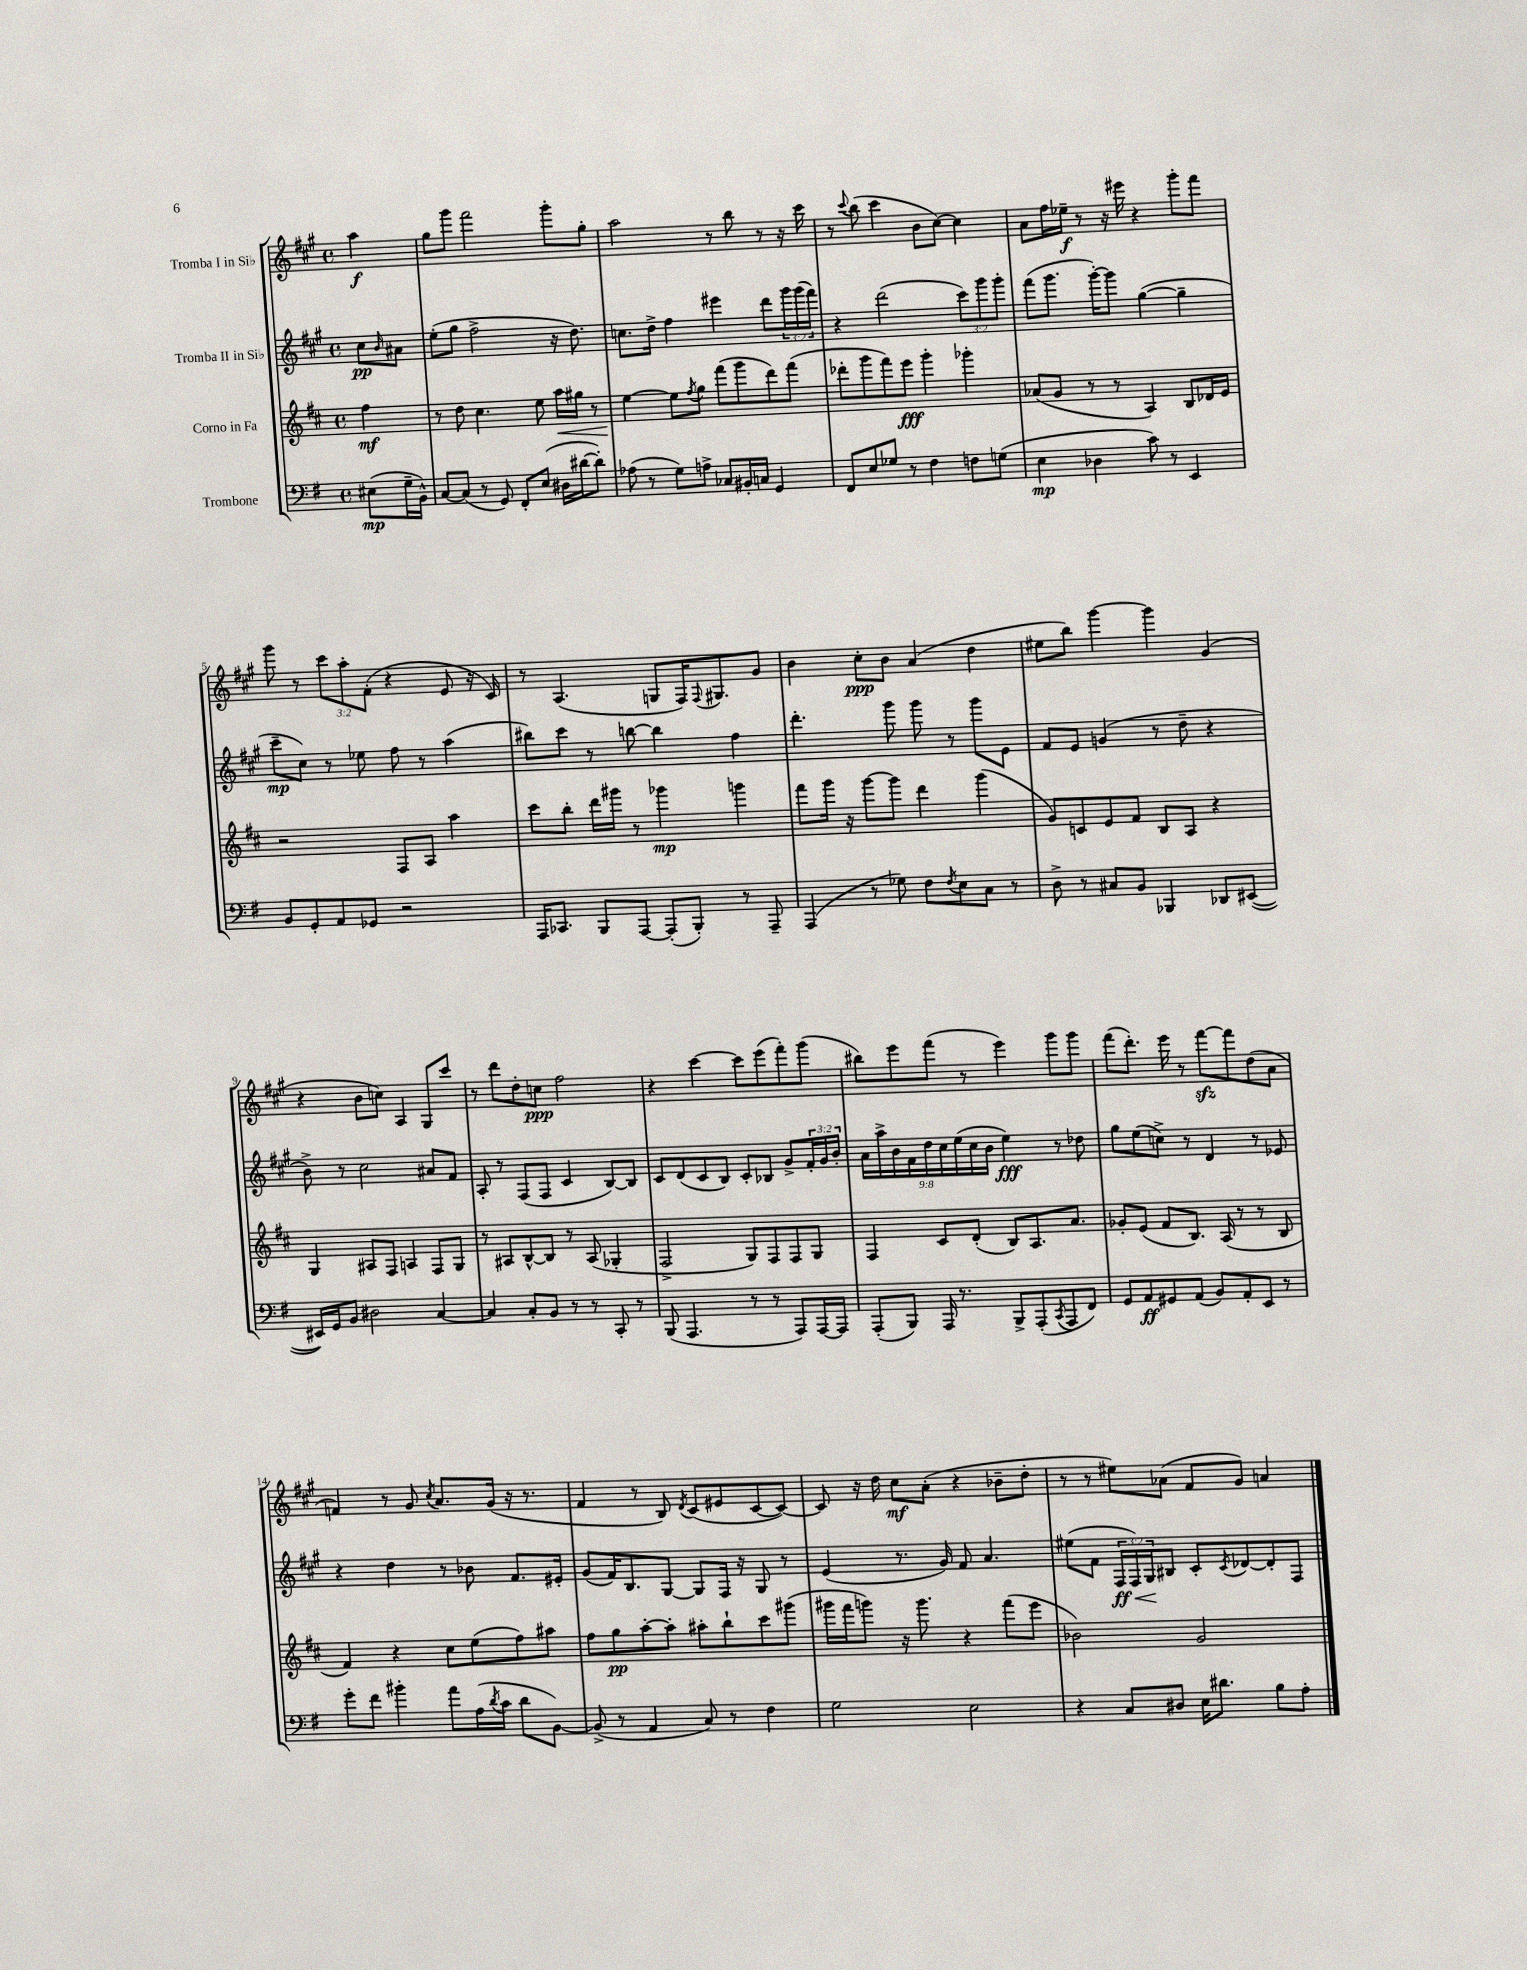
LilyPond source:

<<
\new StaffGroup <<
\new Staff = "s0" \with { instrumentName = "Tromba I in Sib" } {
    \clef treble \key a \major \defaultTimeSignature \time 4/4 \override Staff.TupletNumber.text = #tuplet-number::calc-fraction-text \partial 4
    a''4\f |
    gis''8 gis'''8 fis'''2 gis'''8-. gis''8-. |
    a''2 r8 b''8 r8 r16 cis'''16 |
    r8 \appoggiatura { cis'''8 } b''8( cis'''4 b'8 cis''8~) cis''4 |
    a'8 fis''16 ees''16--\f r8 r16 eis'''16 r4 gis'''8-. fis'''8 |
    gis'''8 r8 \tuplet 3/2 { cis'''8 a''8-. fis'8-.( } r4 e'8 r16 cis'16) |
    r8 a4.( g8 fis16) \appoggiatura { fis8 } gis8. gis'8 |
    b'4 cis''8-.\ppp b'8 a'4( d''4 |
    eis''8 b''8) gis'''4~ gis'''4 gis'4( |
    r4 b'8 c''8) a4 gis8 cis'''8 |
    r8 d'''8 d''8-. c''8\ppp fis''2 |
    r4 cis'''4~ cis'''8 e'''8( fis'''8-.) gis'''8( |
    bis''8) e'''8 fis'''8( r8 e'''4) gis'''8 gis'''8 |
    fis'''8( d'''8.-.) e'''16 r8 fis'''8~\sfz fis'''8 d''8( a'8 |
    f'4) r8 gis'8 \acciaccatura { cis''8 } a'8. gis'16( r16 r8. |
    fis'4 r8 b8) \acciaccatura { d'8 } cis'8( eis'8 cis'8~ cis'8~) |
    cis'8 r16 d''16 cis''8\mf a'8-.( r4 bes'8-- d''8-. |
    r8 r8 eis''8) aes'8( fis'8 gis'8) a'4 \bar "|." |
}
\new Staff = "s1" \with { instrumentName = "Tromba II in Sib" } {
    \clef treble \key a \major \defaultTimeSignature \time 4/4 \override Staff.TupletNumber.text = #tuplet-number::calc-fraction-text \partial 4
    cis''8\pp \grace { b'16 } ais'8 |
    e''8-.( gis''8 fis''2-> r16 d''8.) |
    c''8. d''16-> fis''4 eis'''4 d'''8 \tuplet 3/2 { gis'''16 gis'''16( fis'''16) } |
    r4 d'''2( \tuplet 3/2 { cis'''8) gis'''8 gis'''8-. } |
    fis'''8( gis'''8. gis'''16~-.) gis'''8 gis''4~( gis''4-- |
    cis'''8--\mp cis''8) r8 ees''8 fis''8 r8 a''4( |
    bis''8) cis'''8 r8 b''8~ b''4 fis''4 |
    d'''4.-. gis'''8 gis'''8 r8 gis'''8 e'8 |
    fis'8 e'8 g'4( r8 d''8-- r4 |
    b'8->) r8 cis''2 ais'8 fis'8 |
    a8-. r8 fis8( fis8 cis'4 b8~) b8 |
    cis'8 d'8( cis'8 b8) cis'8-. bes8 gis'8-> \tuplet 3/2 { fis'16-. gis'16 b'16-. } |
    \tuplet 9/8 { a'16 a''16-> b'16 fis'16 d''16 cis''16 e''16( cis''16 b'16 } e''4\fff) r8 des''8 |
    gis''8 e''8( c''8->) r8 d'4 r8 ees'8 |
    r4 d''4 r8 bes'8 fis'8. eis'16-. |
    gis'8( fis'16) b8. gis8~ gis8 fis16 r16 gis8 r8 |
    e'4( r8. gis'16) fis'8 a'4. |
    eis''8( fis'8 \tuplet 3/2 { fis16\ff\< fis16) gis16\! } bis8 cis'8-. \acciaccatura { cis'8 } des'8~ des'8-. fis8 \bar "|." |
}
\new Staff = "s2" \with { instrumentName = "Corno in Fa" } {
    \clef treble \key d \major \defaultTimeSignature \time 4/4 \partial 4
    fis''4\mf |
    r8 d''8 cis''4. e''8 a''16\< gis''16 r8 |
    e''4~\! e''8 \acciaccatura { fis''8 } g''8 fis'''8( g'''8 d'''8) fis'''8( |
    des'''8-. g'''8 fis'''8) e'''8\fff g'''4-. ges'''4-. |
    aes'8( g'8 r8 r8 a4) b8 des'16 e'16 |
    r2 fis8 a8 a''4 |
    cis'''8 b''8-. d'''16 gis'''16 r8 ges'''4\mp g'''4 |
    fis'''8 g'''16 r16 g'''8~ g'''8 d'''4 g'''4( |
    g'8) c'8 e'8 fis'8 b8 a8 r4 |
    g4 ais8 fis8 a4 fis8 g8 |
    r8 ais8 b8~-^ b8 r8 ais8( ges4-. |
    fis2-> g8) fis8 fis8 g8 |
    fis4 cis'8 d'8-.( b8) a8. a'8. |
    ges'8-. e'8( fis'8 b8.) a16( r8 r8 b8 |
    fis'4) r4 cis''8 e''8( fis''8) ais''8 |
    fis''8 g''8\pp a''8~-. a''8-. ais''8-. b''8-! cis'''8 gis'''8( |
    gis'''16 fis'''16 g'''8) r16 g'''8. r4 fis'''8( e'''8 |
    bes'2) g'2 \bar "|." |
}
\new Staff = "s3" \with { instrumentName = "Trombone" } {
    \clef bass \key g \major \defaultTimeSignature \time 4/4 \partial 4
    eis8\mp( g16-- b,16-^) |
    c8~ c8( r8 g,8) fis,8-. e8( dis16 dis'16~ dis'8-.) |
    aes8( r8 g8) a8-> ces8 bis,16-. c16 g,4 |
    fis,8 e8 ges8 r8 fis4 f8 g8( |
    e4\mp des4 c'8) r8 e,4 |
    b,8 g,8-. a,8 ges,8 r2 |
    a,,16 ces,8. b,,8 a,,8~ a,,8-.( b,,8-.) r8 a,,8-- |
    a,,4( r8 ges8) fis8 \acciaccatura { fis8 } e8 c8 r8 |
    d8-> r8 cis8 b,8 bes,,4 des,8 eis,8~( |
    eis,16) g,16 b,8 dis2 c4~ |
    c4 c8-. b,8 r8 r8 c,8-. r8 |
    b,,8( a,,4. r8 r8 a,,8) a,,16~ a,,16 |
    a,,8-.( b,,8) a,,16 r8. b,,8-> a,,8-.( \acciaccatura { c,8 } a,,8 fis,8) |
    g,8 a,8\ff gis,8 a,8( b,8) a,8-. e,8 r8 |
    g'8-. fis'8 bis'4-. a'8 a16( \acciaccatura { d'8 } c'16 d'8 b,8~) |
    b,8->( r8 a,4 c8) r8 fis4 |
    g2 e2 |
    r4 c8 dis8 e16 dis'8. b8 a8-. \bar "|." |
}
>>
>>
